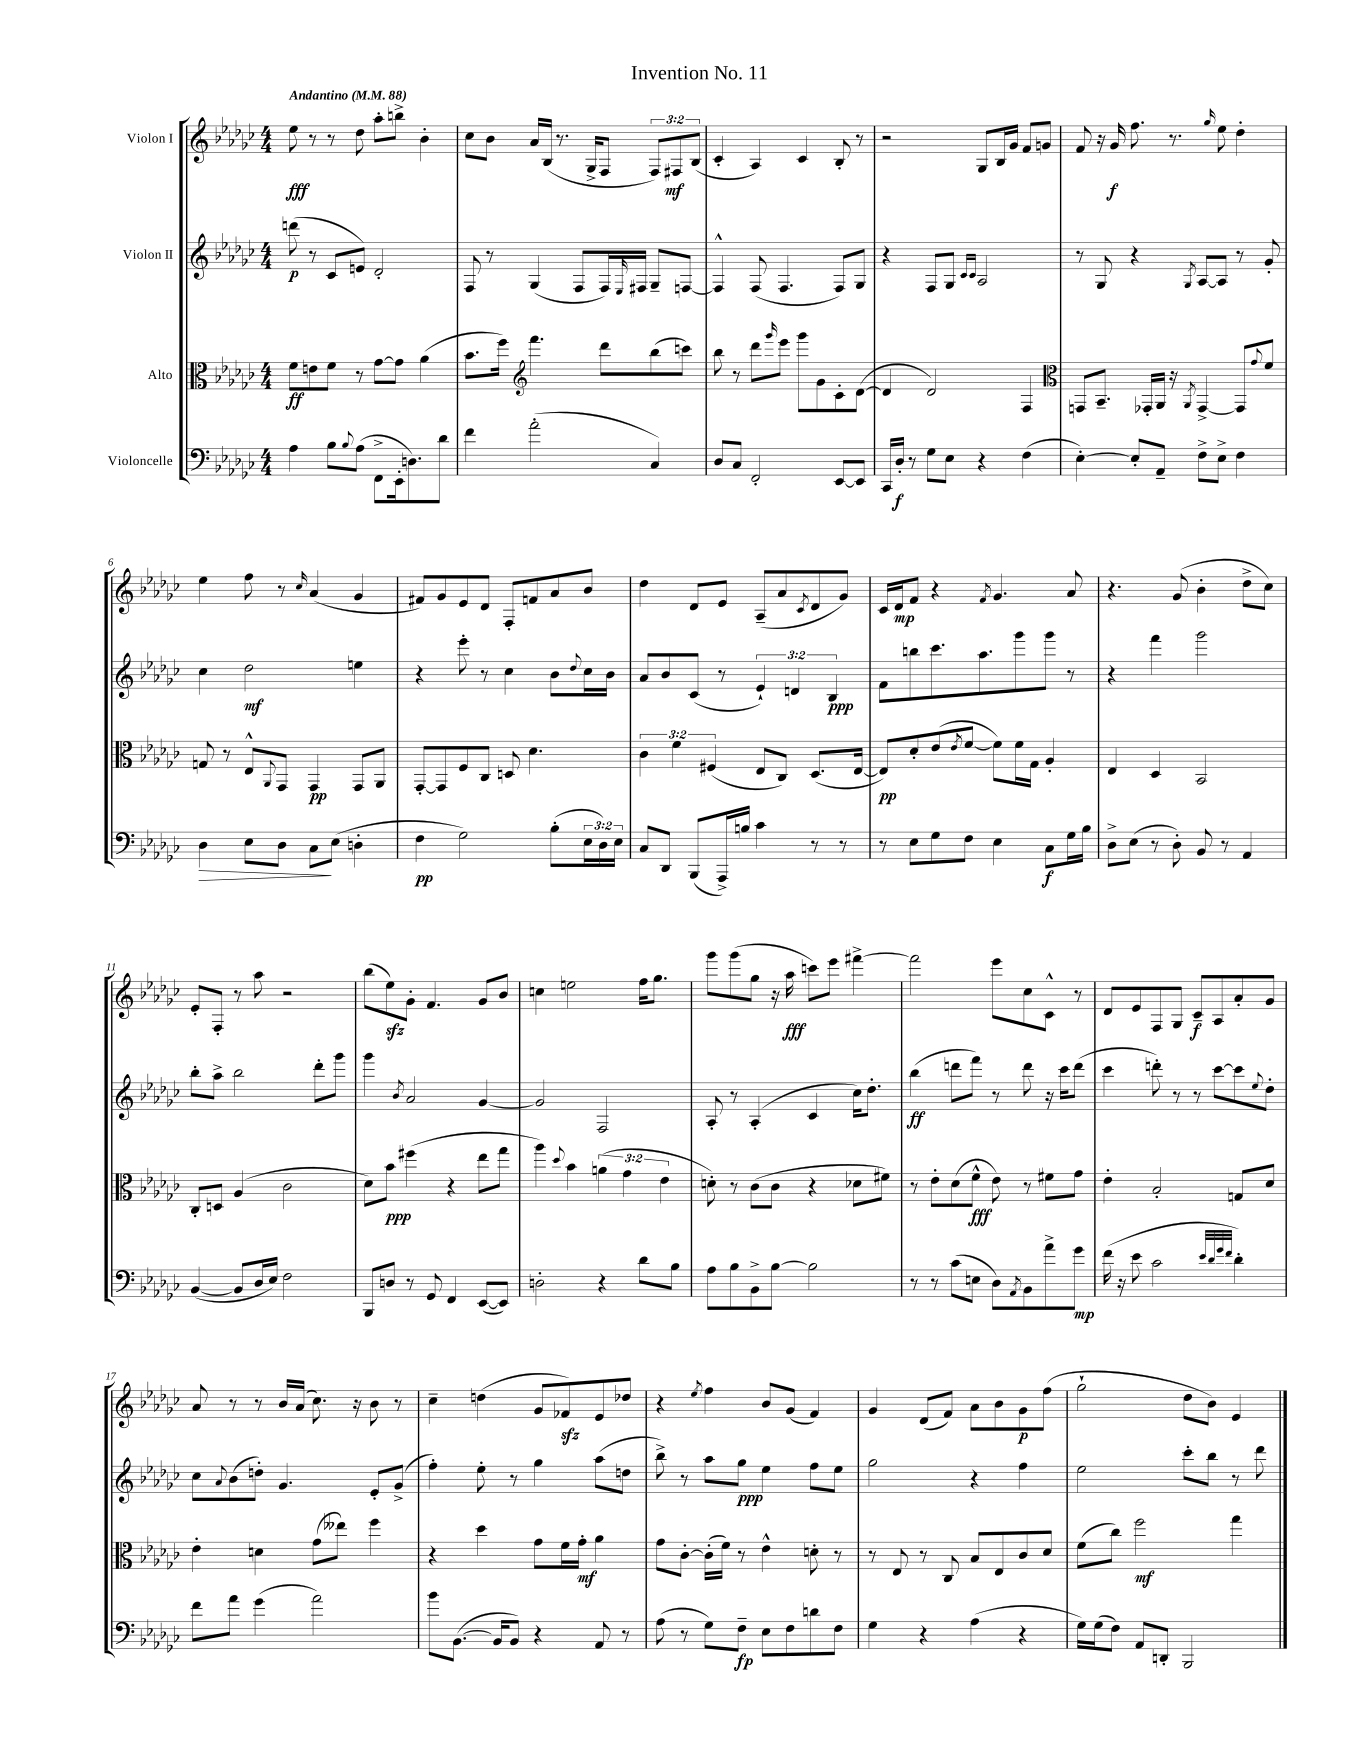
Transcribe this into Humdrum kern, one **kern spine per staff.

**kern	**dynam	**kern	**dynam	**kern	**dynam	**kern	**dynam
*part4	*part4	*part3	*part3	*part2	*part2	*part1	*part1
*staff4	*staff4	*staff3	*staff3	*staff2	*staff2	*staff1	*staff1
*I"Violoncelle	*	*I"Alto	*	*I"Violon II	*	*I"Violon I	*
*clefF4	*	*clefC3	*	*clefG2	*	*clefG2	*
*k[b-e-a-d-g-c-]	*	*k[b-e-a-d-g-c-]	*	*k[b-e-a-d-g-c-]	*	*k[b-e-a-d-g-c-]	*
*M4/4	*	*M4/4	*	*M4/4	*	*M4/4	*
*MM88	*	*MM88	*	*MM88	*	*MM88	*
=1	=1	=1	=1	=1	=1	=1	=1
!	!	!	!	!	!	!LO:TX:a:B:t=Andantino	!
4A-\	.	8f\L	ff	(8dddn\	p	8ee-\	fff
.	.	8en\	.	8r	.	8r	.
8B-\L	.	8f\J	.	8c-/L	.	8r	.
8qqB-/	.	.	.	.	.	.	.
(8A-\J	.	8r	.	8en/J)	.	8dd-\	.
8FF^\L	.	[8g-\L	.	2d-'/	.	8aa-'\L	.
16EE-'\k	.	8g-\J]	.	.	.	8bbn^\J	.
8.Dn\)	.	.	.	.	.	.	.
.	.	(4a-\	.	.	.	4b-'\	.
8d-\J	.	.	.	.	.	.	.
=2	=2	=2	=2	=2	=2	=2	=2
4f\	.	8.b-\L	.	8F/	.	8cc-\L	.
.	.	.	.	8r	.	8b-\J	.
.	.	16ff\Jk)	.	.	.	.	.
*	*	*clefG2	*	*	*	*	*
(2a-'\	.	4.fff\	.	(4G-/	.	16a-/LL	.
.	.	.	.	.	.	(16B-/JJ	.
.	.	.	.	.	.	8.r	.
.	.	.	.	8F/L	.	.	.
.	.	.	.	.	.	16G-^/KL	.
.	.	8ddd-\L	.	16F/L)	.	8F/J	.
.	.	.	.	16qqE-/	.	.	.
.	.	.	.	16F#X/JJ	.	.	.
4C-/)	.	(8bb-\	.	8G-~/L	.	12F/L)	.
.	.	.	.	.	.	12F#X/	mf
.	.	8cccn\J)	.	[8Fn/J	.	.	.
.	.	.	.	.	.	(12B-/J	.
=3	=3	=3	=3	=3	=3	=3	=3
8D-/L	.	8bb-\	.	4F^^/]	.	4c-'/	.
8C-/J	.	8r	.	.	.	.	.
2FF'/	.	8ddd-\L	.	(8F/	.	4A-/)	.
.	.	16qqggg-/	.	.	.	.	.
.	.	8eee-\J	.	4.F/	.	.	.
.	.	8ggg-\L	.	.	.	4c-/	.
.	.	8g-\	.	.	.	.	.
[8EE-/L	.	8c-'\	.	8F/L)	.	8B-'/	.
8EE-/J]	.	([8d-\J	.	8G-/J	.	8r	.
=4	=4	=4	=4	=4	=4	=4	=4
16CC-/LL	.	4d-/]	.	4r	.	2r	.
16D-'/JJ	f	.	.	.	.	.	.
8r	.	.	.	.	.	.	.
8G-\L	.	2d-/)	.	8F/L	.	.	.
8E-\J	.	.	.	8G-/J	.	.	.
.	.	.	.	16qqc-/LL	.	.	.
.	.	.	.	16qqc-/JJ	.	.	.
4r	.	.	.	2A-/	.	8G-/L	.
.	.	.	.	.	.	16B-/L	.
.	.	.	.	.	.	16g-/JJ	.
(4F\	.	4F/	.	.	.	8f/L	.
.	.	.	.	.	.	8gn/J	.
=5	=5	=5	=5	=5	=5	=5	=5
*	*	*clefC3	*	*	*	*	*
[4E-'\)	.	8GGn/L	.	8r	.	8f/	.
.	.	8.BB-~/J	.	8G-/	.	16r	.
.	.	.	.	.	.	16g-/	f
8E-'/L]	.	.	.	4r	.	8.ff\	.
.	.	16GG-X'/LL	.	.	.	.	.
8AA-~/J	.	16AA-/JJ	.	.	.	.	.
.	.	16r	.	.	.	8.r	.
.	.	8qAA-/	.	8qG-/	.	.	.
8F^\L	.	[4GG-^/	.	[8A-/L	.	.	.
.	.	.	.	.	.	16qqgg-/	.
8E-^\J	.	.	.	8A-/J]	.	8ee-\	.
4F\	.	8GG-/L]	.	8r	.	4dd-'\	.
.	.	8qqg-/	.	.	.	.	.
.	.	8f/J	.	8g-'/	.	.	.
!!LO:LB:g=z
=6	=6	=6	=6	=6	=6	=6	=6
!	!LO:HP:b	!	!	!	!	!	!
4D-\	>	8Gn/	.	4cc-\	.	4ee-\	.
.	.	8r	.	.	.	.	.
8E-\L	.	8E-^^/L	.	2dd-\	mf	8ff\	.
.	.	8qqAA-/	.	.	.	.	.
8D-\J	.	8GG-/J	.	.	.	8r	.
.	.	.	.	.	.	16qqcc-/	.
8C-\L	.	4GG-/	pp	.	.	(4a-/	.
(8E-\J	]	.	.	.	.	.	.
4Dn'\	.	8GG-/L	.	4een\	.	4g-/	.
.	.	8AA-/J	.	.	.	.	.
=7	=7	=7	=7	=7	=7	=7	=7
4F\	pp	[8GG-'/L	.	4r	.	8f#X/L)	.
.	.	8GG-/]	.	.	.	8g-/	.
2G-\)	.	8F/	.	8eee-'\	.	8e-/	.
.	.	8C-/J	.	8r	.	8d-/J	.
.	.	8Dn/	.	4cc-\	.	8F'/L	.
.	.	4.d-\	.	.	.	8fn/	.
(8B-'\L	.	.	.	8b-\L	.	8a-/	.
.	.	.	.	8qqdd-/	.	.	.
24E-\L	.	.	.	16cc-\L	.	8b-/J	.
24D-\)	.	.	.	.	.	.	.
.	.	.	.	16b-\JJ	.	.	.
24E-\JJ	.	.	.	.	.	.	.
=8	=8	=8	=8	=8	=8	=8	=8
8C-/L	.	6c-\	.	8a-/L	.	4dd-\	.
8DD-/J	.	.	.	8b-/	.	.	.
.	.	6f\	.	.	.	.	.
(8BBB-/L	.	.	.	(8c-/J	.	8d-/L	.
.	.	(6F#X/	.	.	.	.	.
16AAA-^/L)	.	.	.	8r	.	8e-/J	.
16Bn/JJ	.	.	.	.	.	.	.
4c-\	.	8E-/L	.	6e-`/)	.	(8A-~/L	.
.	.	8C-/J)	.	.	.	8a-/	.
.	.	.	.	6dn/	.	.	.
.	.	.	.	.	.	8qc-/	.
8r	.	(8.D-/L	.	.	.	8d-/	.
.	.	.	.	6B-/	ppp	.	.
8r	.	.	.	.	.	8g-/J)	.
.	.	[16E-/Jk	.	.	.	.	.
=9	=9	=9	=9	=9	=9	=9	=9
8r	.	8E-/L])	pp	8f\L	.	16c-/LL	.
.	.	.	.	.	.	16d-/J	mp
8E-\L	.	8d-'/	.	8bbn\	.	8f/J	.
8G-\	.	(8e-/	.	8.ccc-\	.	4r	.
.	.	8qe-/	.	.	.	.	.
8F\J	.	[8f/J	.	.	.	.	.
.	.	.	.	8.aa-\	.	.	.
.	.	.	.	.	.	8qf/	.
4E-\	.	8f\L])	.	.	.	4.g-/	.
.	.	16f\L	.	8ggg-\	.	.	.
.	.	16G-\JJ	.	.	.	.	.
8C-\L	f	4A-'/	.	8ggg-\J	.	.	.
16G-\L	.	.	.	8r	.	8a-/	.
16B-\JJ	.	.	.	.	.	.	.
=10	=10	=10	=10	=10	=10	=10	=10
8D-^\L	.	4E-/	.	4r	.	4.r	.
(8E-\J	.	.	.	.	.	.	.
8r	.	4D-/	.	4fff\	.	.	.
8D-'\)	.	.	.	.	.	(8g-/	.
8BB-/	.	2BB-/	.	2ggg-\	.	4b-'\	.
8r	.	.	.	.	.	.	.
4AA-/	.	.	.	.	.	8dd-^\L	.
.	.	.	.	.	.	8cc-\J)	.
!!LO:LB:g=z
=11	=11	=11	=11	=11	=11	=11	=11
([4BB-/	.	8C-'/L	.	8bb-'\L	.	8e-'/L	.
.	.	8Dn/J	.	8aa-^\J	.	8F'/J	.
8BB-/L]	.	(4A-/	.	2bb-\	.	8r	.
16D-/L	.	.	.	.	.	8aa-\	.
16E-/JJ)	.	.	.	.	.	.	.
2F\	.	2c-\	.	.	.	2r	.
.	.	.	.	8ddd-'\L	.	.	.
.	.	.	.	8ggg-\J	.	.	.
=12	=12	=12	=12	=12	=12	=12	=12
8BBB-/L	.	8d-\L)	.	4ggg-\	.	(8bb-\L	.
8Dn/J	.	8b-\J	ppp	.	.	8ee-zz\)	.
.	.	.	.	8qb-/	.	.	.
8r	.	(4ff#X\	.	2a-/	.	8g-'\J	.
8GG-/	.	.	.	.	.	4.f/	.
4FF/	.	4r	.	.	.	.	.
([8EE-/L	.	8ee-\L	.	[4g-/	.	8g-/L	.
8EE-/J])	.	8gg-\J	.	.	.	8b-/J	.
=13	=13	=13	=13	=13	=13	=13	=13
2Dn'\	.	4aa-\)	.	2g-/]	.	4ccn\	.
.	.	8qqdd-/	.	.	.	.	.
.	.	4b-\	.	.	.	2een\	.
4r	.	(6an\	.	2F/	.	.	.
.	.	6g-\	.	.	.	.	.
8d-\L	.	.	.	.	.	16ff\KL	.
.	.	.	.	.	.	8.gg-\J	.
.	.	6e-\	.	.	.	.	.
8B-\J	.	.	.	.	.	.	.
=14	=14	=14	=14	=14	=14	=14	=14
8A-\L	.	8dn'\)	.	8A-'/	.	8ggg-\L	.
8B-\	.	8r	.	8r	.	(8ggg-\	.
8BB-^\	.	(8c-\L	.	(4A-'/	.	8gg-\J	.
[8B-\J	.	8c-\J	.	.	.	16r	.
.	.	.	.	.	.	16aa-\	fff
2B-\]	.	4r	.	4c-/	.	8cccn\L)	.
.	.	.	.	.	.	8eee-\J	.
.	.	8d-X\L	.	16cc-\KL)	.	[4fff#X^\	.
.	.	.	.	8.dd-'\J	.	.	.
.	.	8f#X\J)	.	.	.	.	.
=15	=15	=15	=15	=15	=15	=15	=15
8r	.	8r	.	(4bb-\	ff	2fff#\]	.
8r	.	8e-'\L	.	.	.	.	.
(8c-\L	.	(8d-\	.	8dddn\L	.	.	.
8En\J	.	8f^^\J	fff	8fff\J)	.	.	.
8D-\L)	.	8e-\)	.	8r	.	8eee-\L	.
8qAA-/	.	.	.	.	.	.	.
8BB-\	.	8r	.	8ddd\	.	8cc-\	.
8a-^\	.	8f#X\L	.	16r	.	8c-^^\J	.
.	.	.	.	16ccc-\KL	.	.	.
8g-\J	mp	8g-\J	.	(8ddd\J	.	8r	.
=16	=16	=16	=16	=16	=16	=16	=16
(16f\	.	4e-'\	.	4ccc-\	.	8d-/L	.
16r	.	.	.	.	.	.	.
8e-\	.	.	.	.	.	8e-/	.
2c-\	.	2B-'/	.	8dddn'\)	.	8F/	.
.	.	.	.	8r	.	8G-/J	.
.	.	.	.	8r	.	8c-~/L	f
.	.	.	.	[8ccc-\L	.	8A-/	.
32qqe-/LLL	.	.	.	.	.	.	.
32qqd-/	.	.	.	.	.	.	.
32qqg-/	.	.	.	.	.	.	.
32qqf/JJJ	.	.	.	.	.	.	.
4d-'\)	.	8Gn/L	.	8ccc-\]	.	8a-'/	.
.	.	.	.	8qqee-/	.	.	.
.	.	8d-/J	.	8dd-'\J	.	8g-/J	.
!!LO:LB:g=z
=17	=17	=17	=17	=17	=17	=17	=17
8f\L	.	4e-'\	.	8cc-\L	.	8a-/	.
.	.	.	.	8qqa-/	.	.	.
8a-\J	.	.	.	(8b-\	.	8r	.
(4g-\	.	4dn\	.	8ddn'\J)	.	8r	.
.	.	.	.	4.g-/	.	16b-/LL	.
.	.	.	.	.	.	(16a-/JJ	.
2a-\)	.	(8g-\L	.	.	.	8.cc-\)	.
.	.	8ee--X\J)	.	.	.	.	.
.	.	.	.	.	.	16r	.
.	.	4ff\	.	8e-'/L	.	8b-\	.
.	.	.	.	(8g-^/J	.	8r	.
=18	=18	=18	=18	=18	=18	=18	=18
8b-\L	.	4r	.	4ff'\)	.	4cc-~\	.
([8.BB-\J	.	.	.	.	.	.	.
.	.	4dd-\	.	8ee-'\	.	(4ddn\	.
16BB-/KL]	.	.	.	.	.	.	.
8BB-/J)	.	.	.	8r	.	.	.
4r	.	8g-\L	.	4gg-\	.	8g-/L	.
.	.	16f\L	.	.	.	8f-Xzz/)	.
.	.	16g-'\JJ	mf	.	.	.	.
8AA-/	.	4a-\	.	(8aa-\L	.	8e-/	.
8r	.	.	.	8ddn\J	.	8dd-X/J	.
=19	=19	=19	=19	=19	=19	=19	=19
(8A-\	.	8g-\L	.	8bb-^\)	.	4r	.
8r	.	[8c-'\J	.	8r	.	.	.
.	.	.	.	.	.	8qee-/	.
8G-\L)	.	(16c-'\LL]	.	8aa-\L	.	4ff\	.
.	.	16f\JJ)	.	.	.	.	.
8F~\J	fp	8r	.	8gg-\J	ppp	.	.
8E-\L	.	4e-^^\	.	4ee-\	.	8b-/L	.
8F\	.	.	.	.	.	(8g-/J	.
8dn\	.	8dn'\	.	8ff\L	.	4f/)	.
8F\J	.	8r	.	8ee-\J	.	.	.
=20	=20	=20	=20	=20	=20	=20	=20
4G-\	.	8r	.	2gg-\	.	4g-/	.
.	.	8E-/	.	.	.	.	.
4r	.	8r	.	.	.	(8d-/L	.
.	.	8C-/	.	.	.	8f/J)	.
(4A-\	.	8B-/L	.	4r	.	8a-\L	.
.	.	8E-/	.	.	.	8b-\	.
4r	.	8c-/	.	4ff\	.	8g-\	p
.	.	8d-/J	.	.	.	(8ff\J	.
=21	=21	=21	=21	=21	=21	=21	=21
16G-\LL)	.	(8f\L	.	2ee-\	.	2gg-`\	.
(16G-\J	.	.	.	.	.	.	.
8F\J)	.	8cc-\J)	.	.	.	.	.
8AA-/L	.	2ff\	mf	.	.	.	.
8DDn'/J	.	.	.	.	.	.	.
2BBB-/	.	.	.	8ccc-'\L	.	8dd-\L	.
.	.	.	.	8bb-\J	.	8b-\J)	.
.	.	4gg-\	.	8r	.	4e-/	.
.	.	.	.	8ddd-\	.	.	.
==	==	==	==	==	==	==	==
*-	*-	*-	*-	*-	*-	*-	*-
